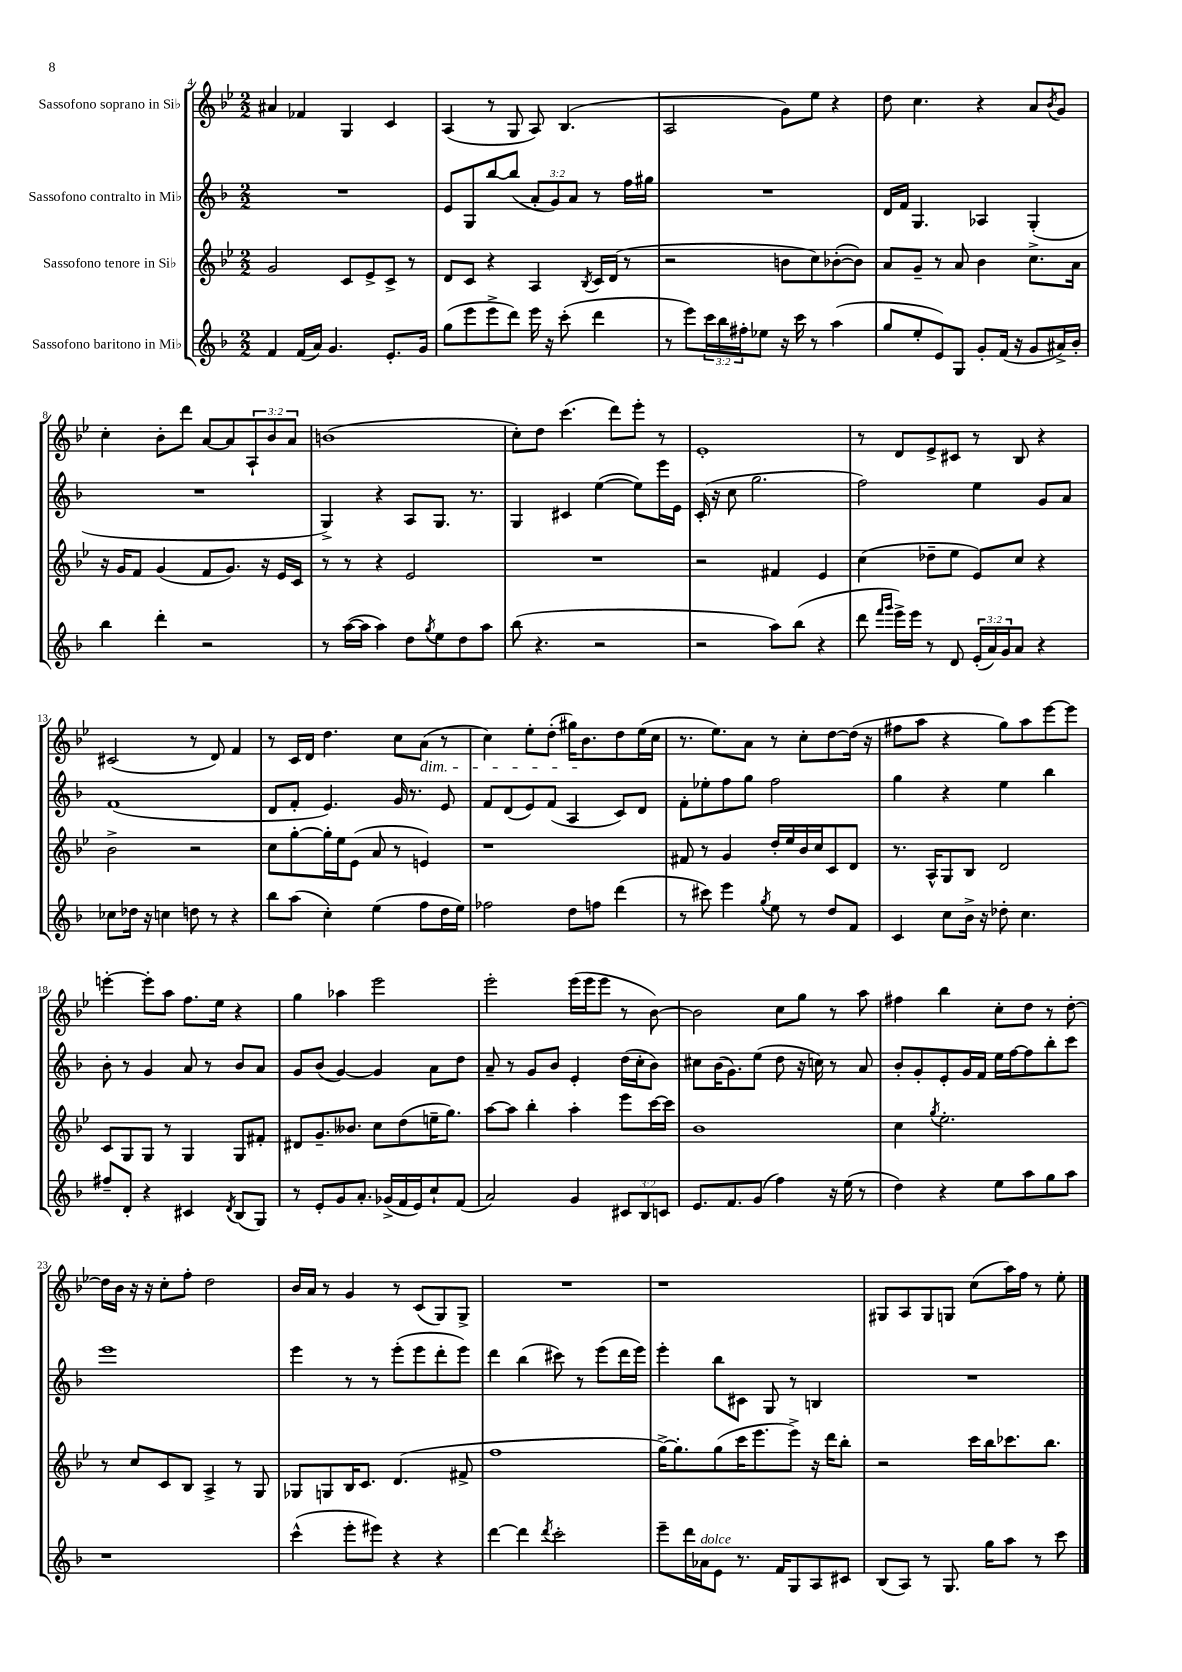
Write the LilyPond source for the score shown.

<<
\new StaffGroup <<
\new Staff = "s0" \with { instrumentName = "Sassofono soprano in Sib" } {
    \clef treble \key bes \major \numericTimeSignature \time 2/2 \override Staff.TupletNumber.text = #tuplet-number::calc-fraction-text
    ais'4 fes'4 g4 c'4 |
    a4( r8 g8 a8) bes4.( |
    a2 g'8) ees''8 r4 |
    d''8 c''4. r4 a'8 \acciaccatura { bes'8 } g'8 |
    c''4-. bes'8-. d'''8 a'8~ a'8 \tuplet 3/2 { a8-! bes'8 a'8 } |
    b'1( |
    c''8-.) d''8 c'''4.( d'''8) ees'''8-. r8 |
    ees'1-. |
    r8 d'8 ees'8-> cis'8 r8 bes8 r4 |
    cis'2( r8 d'8) f'4 |
    r8 c'16 d'16 d''4. c''8 a'8\dim( r8 |
    c''4) ees''8-. d''8-.( gis''16) bes'8.\! d''8 ees''16( c''16 |
    r8. ees''8.) a'8 r8 c''8-. d''8~ d''16( r16 |
    fis''8 a''8 r4 g''8) a''8 ees'''8~ ees'''8 |
    e'''4~-. e'''8-. a''8 f''8. ees''16 r4 |
    g''4 aes''4 ees'''2 |
    ees'''2-. ees'''16( ees'''16 ees'''8 r8 bes'8~) |
    bes'2 c''8 g''8 r8 a''8 |
    fis''4 bes''4 c''8-. d''8 r8 d''8~-. |
    d''16 bes'16 r16 r16 c''8-. f''8-. d''2 |
    bes'16 a'16 r8 g'4 r8 c'8( g8) g8-> |
    R1 |
    r1 |
    gis8 a8 gis8 g8 c''8( a''16) f''16 r8 ees''8-. \bar "|." |
}
\new Staff = "s1" \with { instrumentName = "Sassofono contralto in Mib" } {
    \clef treble \key f \major \numericTimeSignature \time 2/2 \override Staff.TupletNumber.text = #tuplet-number::calc-fraction-text
    R1 |
    e'8 g8 bes''8~ bes''8( \tuplet 3/2 { a'8-. g'8) a'8 } r8 f''16 gis''16 |
    R1 |
    d'16 f'16 g4. aes4 g4-.( |
    R1 |
    g4->) r4 a8 g8. r8. |
    g4 cis'4 e''4~( e''8) e'''16 e'16 |
    c'16-.( r16 c''8 g''2. |
    f''2) e''4 g'8 a'8 |
    f'1( |
    d'8 f'8-. e'4.) g'16 r8. e'8 |
    f'8 d'8( e'8) f'8( a4 c'8) d'8 |
    f'8-. ees''8-. f''8 g''8 f''2 |
    g''4 r4 e''4 bes''4 |
    bes'8-. r8 g'4 a'8 r8 bes'8 a'8 |
    g'8 bes'8( g'4~) g'4 a'8 d''8 |
    a'8-- r8 g'8 bes'8 e'4-. d''16( c''16-. bes'8) |
    cis''8 bes'16( g'8.) e''8( d''8 r16 c''16) r8 a'8 |
    bes'8-. g'8-. e'8-. g'16 f'16 e''16 f''16~ f''8 bes''8-. c'''8 |
    e'''1 |
    e'''4 r8 r8 e'''8-.( e'''8 d'''8-. e'''8) |
    d'''4 bes''4( cis'''8) r8 e'''8( d'''16 e'''16) |
    e'''4-. bes''8 cis'8 g8 r8 b4 |
    R1 \bar "|." |
}
\new Staff = "s2" \with { instrumentName = "Sassofono tenore in Sib" } {
    \clef treble \key bes \major \numericTimeSignature \time 2/2
    g'2 c'8 ees'8-> c'8-> r8 |
    d'8 c'8 r4 a4 \acciaccatura { bes8 } c'16 d'16( r8 |
    r2 b'8 c''8) bes'8~-.( bes'8) |
    a'8 g'8-- r8 a'8 bes'4 c''8.-> a'16 |
    r16 g'16 f'8 g'4( f'8 g'8.) r16 ees'16 c'16 |
    r8 r8 r4 ees'2 |
    R1 |
    r2 fis'4 ees'4 |
    c''4( des''8-- ees''8 ees'8) c''8 r4 |
    bes'2-> r2 |
    c''8 g''8~-. g''16-. ees''16 ees'8( a'8 r8 e'4) |
    r1 |
    fis'8 r8 g'4 d''16-. ees''16 bes'16 c''16 c'8 d'8 |
    r8. a16-^ g8 bes8 d'2 |
    c'8 g8 g8 r8 g4 g8 fis'8-. |
    dis'8 g'8.-- beses'8. c''8 d''8( e''16-- g''8.) |
    a''8~ a''8 bes''4-. a''4-. ees'''8 c'''16~ c'''16 |
    bes'1 |
    c''4 \acciaccatura { g''8 } ees''2.-. |
    r8 c''8 c'8 bes8 a4-> r8 g8 |
    ges8 g8 bes16 c'8. d'4.( fis'8-> |
    f''1 |
    g''16~->) g''8.-. g''8( c'''16 ees'''8. ees'''8->) r16 d'''16 bes''8-. |
    r2 c'''16 bes''16 ces'''8. bes''8. \bar "|." |
}
\new Staff = "s3" \with { instrumentName = "Sassofono baritono in Mib" } {
    \clef treble \key f \major \numericTimeSignature \time 2/2 \override Staff.TupletNumber.text = #tuplet-number::calc-fraction-text
    f'4 f'16( a'16) g'4. e'8.-. g'16 |
    g''8( e'''8 e'''8-> d'''8) e'''16 r16 c'''8-.( d'''4 |
    r8 e'''8) \tuplet 3/2 { c'''16 bes''16 fis''16-. } ees''8 r16 c'''16 r8 a''4( |
    g''8 e''8-. e'8) g8 g'8-. f'16( r16 g'8 ais'16->) bes'16-. |
    bes''4 d'''4-. r2 |
    r8 a''16~( a''16 a''4) d''8 \acciaccatura { g''8 } e''8 d''8 a''8 |
    bes''8( r4. r2 |
    r2 a''8) bes''8( r4 |
    d'''8 \grace { f'''16 g'''16 } e'''16->) e'''16 r8 d'8 \tuplet 3/2 { e'16-.( a'16) g'16 } a'8 r4 |
    ces''8 des''16 r16 c''4 d''8 r8 r4 |
    bes''8 a''8( c''4-.) e''4( f''8 d''16 e''16) |
    fes''2 d''8 f''8 d'''4( |
    r8 cis'''8) e'''4 \acciaccatura { g''8 } e''8 r8 d''8 f'8 |
    c'4 c''8 bes'16-> r16 des''8-. c''4. |
    fis''8-- d'8-. r4 cis'4 \acciaccatura { d'8 } bes8( g8) |
    r8 e'8-. g'8 a'8.-. ges'16->( f'16 e'16) c''8-! f'8( |
    a'2) g'4 \tuplet 3/2 { cis'8 bes8 c'8 } |
    e'8. f'8. g'8( f''4) r16 e''16( r8 |
    d''4) r4 e''8 a''8 g''8 a''8 |
    r1 |
    c'''4-^( e'''8-. eis'''8) r4 r4 |
    d'''4~ d'''4 \acciaccatura { d'''8 } c'''2-. |
    e'''8-- d'''16 aes'16^\markup { \italic "dolce" } e'8 r8. f'16 g8 a8 cis'8 |
    bes8( a8) r8 g8. g''16 a''8 r8 c'''8 \bar "|." |
}
>>
>>
\layout { \context { \Score currentBarNumber = #4 } }
